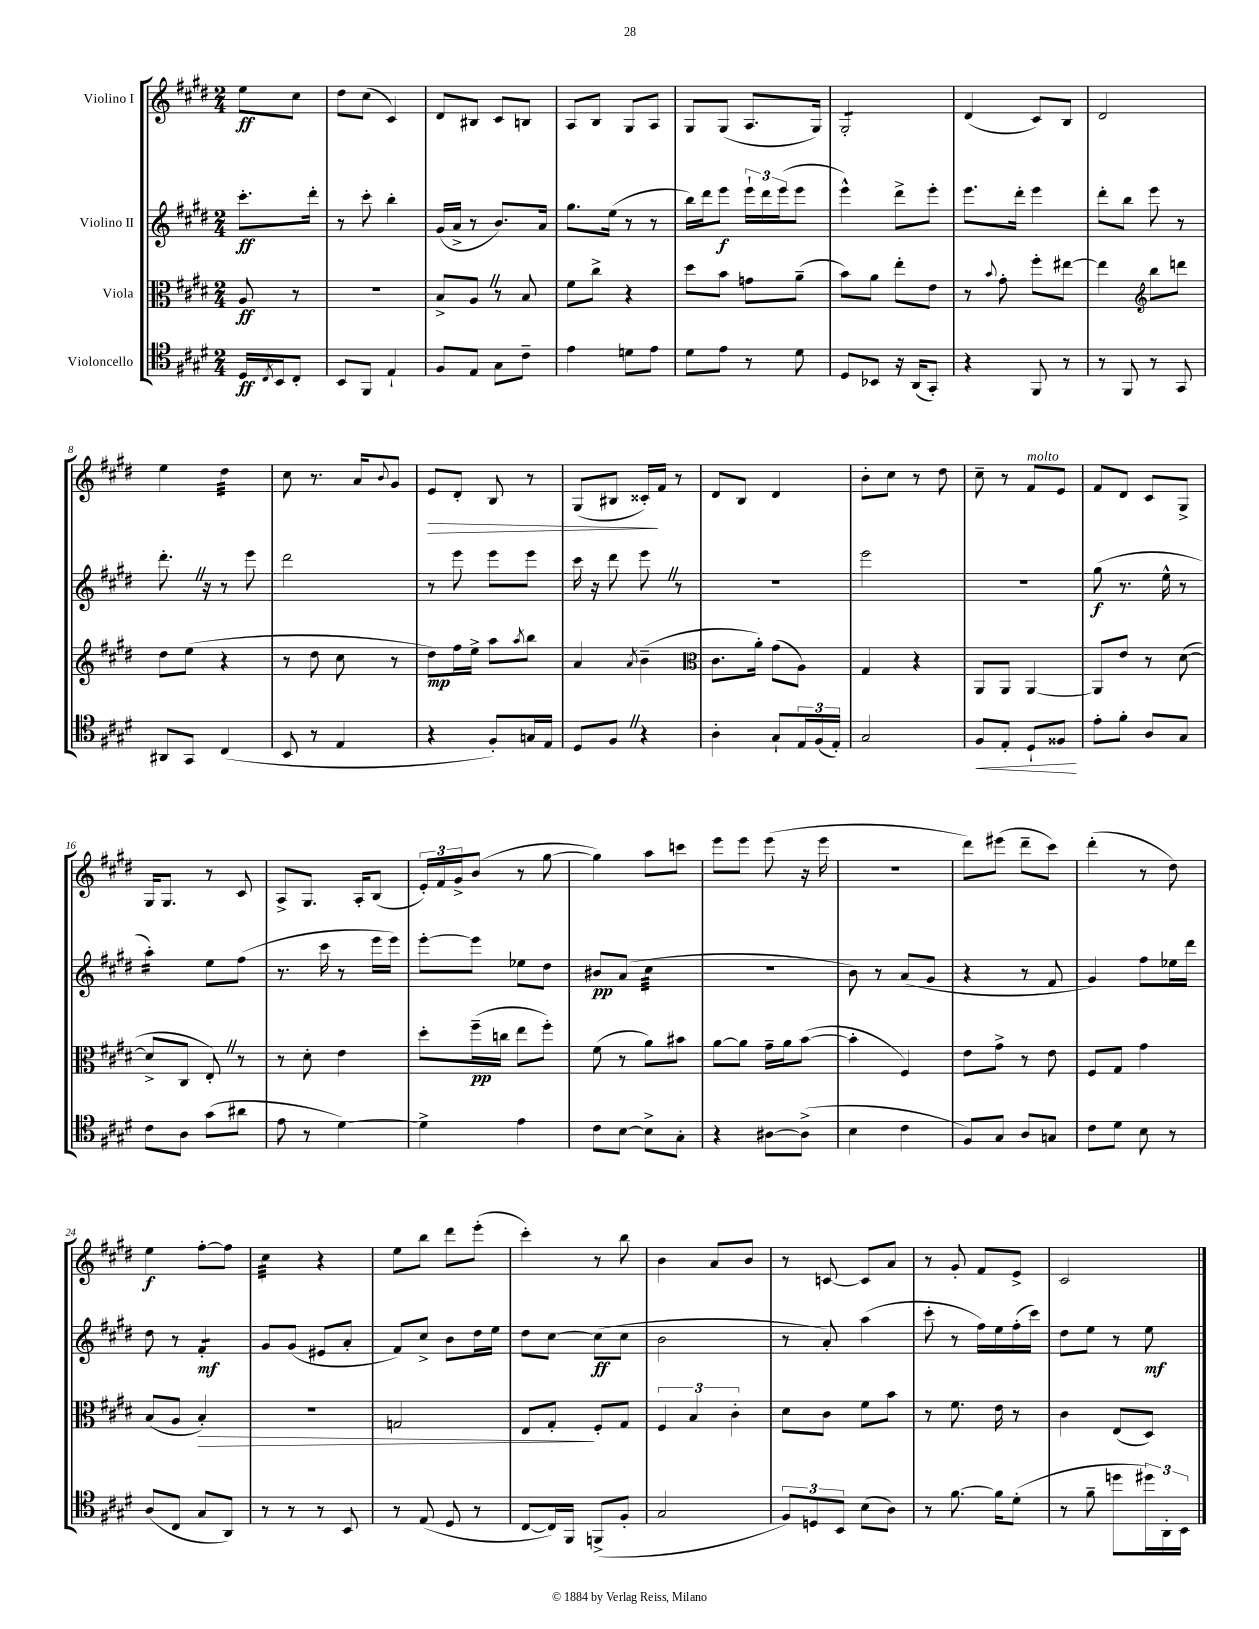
<<
\new StaffGroup <<
\new Staff = "s0" \with { instrumentName = "Violino I" } {
    \clef treble \key e \major \numericTimeSignature \time 2/4 \partial 4
    e''8\ff cis''8 |
    dis''8 cis''8( cis'4) |
    dis'8 bis8 cis'8 b8 |
    a8 b8 gis8 a8 |
    gis8 gis8( a8. gis16) |
    gis2:8-. |
    dis'4( cis'8) b8 |
    dis'2 |
    e''4 dis''4:32 |
    cis''8 r8. a'16 \appoggiatura { b'8 } gis'8 |
    e'8\> dis'8-. b8 r8 |
    gis8( bis8 cisis'16-.\!) fis'16 r8 |
    dis'8 b8 dis'4 |
    b'8-. cis''8 r8 dis''8 |
    cis''8-- r8 fis'8^\markup { \italic "molto" } e'8 |
    fis'8 dis'8 cis'8 gis8-> |
    gis16 gis8. r8 cis'8 |
    a8-> gis8. a16-. b8( |
    \tuplet 3/2 { e'16-.) fis'16 gis'16-> } b'8( r8 gis''8~ |
    gis''4) a''8 c'''8 |
    e'''8 e'''8 e'''8( r16 e'''16 |
    R2 |
    dis'''8) eis'''8( dis'''8-- cis'''8) |
    dis'''4-.( r8 dis''8) |
    e''4\f fis''8~-. fis''8 |
    cis''4:32 r4 |
    e''8 b''8 dis'''8 e'''8-.( |
    cis'''4-.) r8 b''8 |
    b'4 a'8 b'8 |
    r8 c'8~ c'8 a'8 |
    r8 gis'8-. fis'8 e'8-> |
    cis'2 \bar "|." |
}
\new Staff = "s1" \with { instrumentName = "Violino II" } {
    \clef treble \key e \major \numericTimeSignature \time 2/4 \partial 4
    cis'''8.-.\ff dis'''16-. |
    r8 cis'''8-. b''4-. |
    gis'16( a'16-> r8 b'8.) a'16 |
    gis''8. e''16( r8 r8 |
    b''16) dis'''16 e'''8\f \tuplet 3/2 { e'''16-! dis'''16 e'''16( } e'''8 |
    e'''4-^) dis'''8-> e'''8-. |
    e'''8. dis'''16-. e'''4 |
    dis'''8-. b''8 e'''8 r8 |
    dis'''8.-. \once \override BreathingSign.text = \markup { \musicglyph "scripts.caesura.straight" } \breathe r16 r8 e'''8 |
    dis'''2 |
    r8 e'''8 e'''8 e'''8 |
    cis'''16 r16 dis'''8 e'''8 \once \override BreathingSign.text = \markup { \musicglyph "scripts.caesura.straight" } \breathe r8 |
    R2 |
    e'''2 |
    R2 |
    gis''8\f( r8. e''16-^ r8 |
    a''4:16-.) e''8 fis''8( |
    r8. cis'''16 r8 e'''16 e'''16) |
    e'''8~-. e'''8 ees''8 dis''8 |
    bis'8\pp a'8( cis''4:32 |
    r2 |
    b'8) r8 a'8( gis'8 |
    r4 r8 fis'8 |
    gis'4) fis''8 ees''16 dis'''16 |
    dis''8 r8 fis'4:8-.\mf |
    gis'8 gis'8( eis'8 a'8-. |
    fis'8) cis''8-> b'8 dis''16 e''16 |
    dis''8 cis''8~ cis''8\ff( cis''8 |
    b'2 |
    r8 a'8-.) a''4( |
    cis'''8-. r8 fis''16) e''16 fis''16-.( cis'''16) |
    dis''8 e''8 r8 e''8\mf \bar "|." |
}
\new Staff = "s2" \with { instrumentName = "Viola" } {
    \clef alto \key e \major \numericTimeSignature \time 2/4 \partial 4
    a8\ff r8 |
    R2 |
    b8-> a8 \once \override BreathingSign.text = \markup { \musicglyph "scripts.caesura.straight" } \breathe r8 b8 |
    fis'8 cis''8-> r4 |
    dis''8 b'8 g'8 a'8--( |
    b'8) a'8 e''8-. e'8 |
    r8 \appoggiatura { b'8 } gis'8-. fis''8-. eis''8~ |
    eis''4 \clef treble b''8 d'''8 |
    dis''8 e''8( r4 |
    r8 dis''8 cis''8 r8 |
    dis''8\mp) fis''16 e''16-> a''8 \acciaccatura { a''8 } b''8 |
    a'4 \acciaccatura { a'8 } b'4--( |
    \clef alto cis'8. a'16-.) gis'8( a8) |
    gis4 r4 |
    a,8 a,8 a,4~ |
    a,8 e'8 r8 dis'8~( |
    dis'8-> cis8 e8-.) \once \override BreathingSign.text = \markup { \musicglyph "scripts.caesura.straight" } \breathe r8 |
    r8 dis'8-. e'4 |
    dis''8-. fis''16--\pp( c''16 e''8 fis''8-.) |
    fis'8( r8 a'8) bis'8 |
    a'8~ a'8 gis'16-- a'16 b'8~( |
    b'4-. fis4) |
    e'8 gis'8-> r8 e'8 |
    fis8 gis8 gis'4 |
    b8( a8 b4-.\>) |
    R2 |
    g2 |
    e8 gis8-.\! fis8-. gis8 |
    \tuplet 3/2 { fis4 b4 cis'4-. } |
    dis'8 cis'8 fis'8 b'8 |
    r8 fis'8. e'16 r8 |
    cis'4 e8( dis8) \bar "|." |
}
\new Staff = "s3" \with { instrumentName = "Violoncello" } {
    \clef tenor \key e \major \numericTimeSignature \time 2/4 \partial 4
    dis16\ff \acciaccatura { cis8 } b,16 cis8-. |
    b,8 fis,8 e4-! |
    fis8 e8 gis8 cis'8-- |
    e'4 d'8 e'8 |
    dis'8 e'8 r8 dis'8 |
    dis8 bes,8 r16 a,16( gis,8-.) |
    r4 fis,8 r8 |
    r8 fis,8 r8 gis,8 |
    ais,8 gis,8 cis4( |
    b,8 r8 e4 |
    r4 fis8-.) g16 e16 |
    dis8 fis8 \once \override BreathingSign.text = \markup { \musicglyph "scripts.caesura.straight" } \breathe r4 |
    a4-. gis8-! \tuplet 3/2 { e16 fis16( e16-.) } |
    gis2 |
    fis8\< e8-. dis8-! fisis8\! |
    e'8-. fis'8-. a8 gis8 |
    cis'8 a8 gis'8( ais'8 |
    e'8 r8 dis'4~) |
    dis'4-> e'4 |
    cis'8 b8~ b8-> gis8-. |
    r4 ais8~ ais8->( |
    b4 cis'4 |
    fis8) gis8 a8 g8 |
    cis'8 dis'8 b8 r8 |
    a8( cis8 gis8 a,8) |
    r8 r8 r8 b,8 |
    r8 e8( dis8 r8 |
    cis8~ cis16) fis,16 f,8->( fis8-. |
    gis2 |
    \tuplet 3/2 { fis8) d8 b,8 } b8( a8) |
    r8 fis'8.~ fis'16 dis'8-.( |
    r8 fis'8-- d''8 \tuplet 3/2 { dis''16) a,16-. b,16 } \bar "|." |
}
>>
>>
